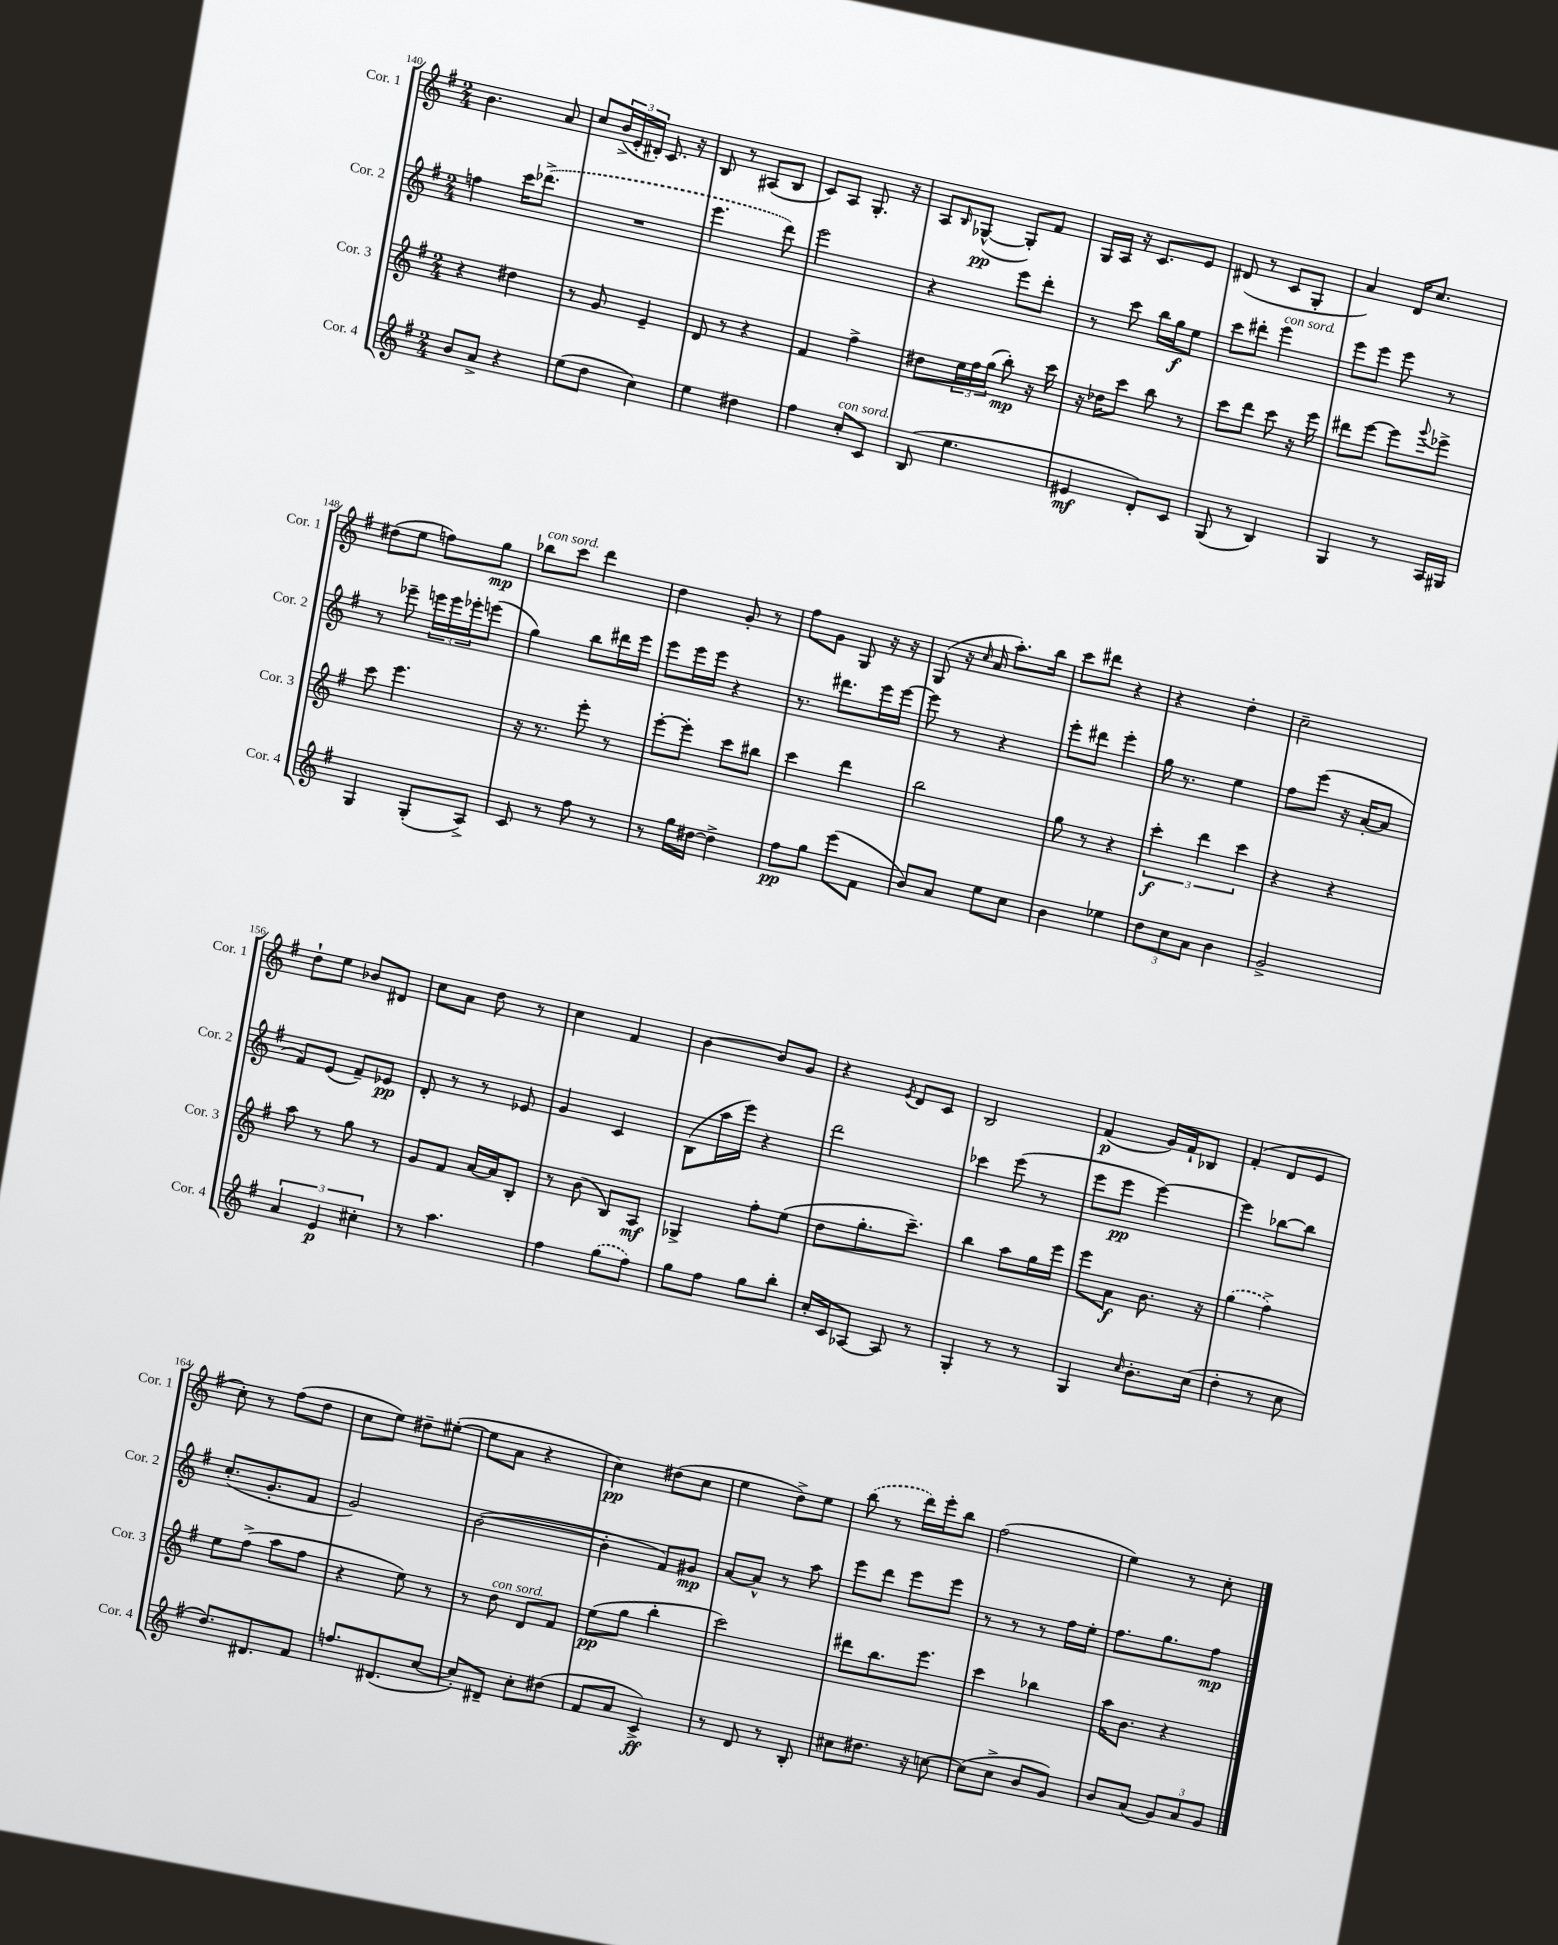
<<
\new StaffGroup <<
\new Staff = "s0" \with { instrumentName = "Cor. 1" shortInstrumentName = "Cor. 1" } {
    \clef treble \key g \major \numericTimeSignature \time 2/4
    b'4. a'8 |
    c''8 \tuplet 3/2 { b'16->( e'16-. dis'16-.) } c'8. r16 |
    b8 r8 ais8( b8 |
    c'8) a8 g8.-. r16 |
    a8 \grace { b16 } ges8~-^\pp( ges8-.) fis'8 |
    g16 a16 r16 c'8. e'8 |
    dis'8( r8 c'8 g8-. |
    a'4) d'16 c''8. |
    dis''8( e''8 f''8) g''8\mp |
    bes''8^\markup { \italic "con sord." } c'''8 d'''4 |
    d''4 g'8-. r8 |
    fis''8 g'8 g8 r16 r16 |
    g8( r16 \grace { c''16 } a'16 a''8.-.) b''16 |
    c'''8 dis'''8 r4 |
    r4 d''4-. |
    c''2-- |
    d''8-! e''8 bes'8 dis'8 |
    c''8 a'8 d''8 r8 |
    c''4 fis'4 |
    b'4~ b'8 g'8 |
    r4 \acciaccatura { e'8 } d'8 c'8 |
    b2 |
    fis'4\p( g'16) fis'16-! bes8 |
    fis'4-.( d'8 e'8 |
    c''8-.) r8 fis''8( d''8 |
    c''8 e''8) dis''8-- eis''8~-.( |
    eis''8 a'8 r4 |
    c''4\pp) dis''8( c''8 |
    e''4 d''8->) e''8 |
    \once \slurDashed b''8( r8 d'''16) e'''16-. b''8 |
    fis''2( |
    e''4) r8 c''8-. \bar "|." |
}
\new Staff = "s1" \with { instrumentName = "Cor. 2" shortInstrumentName = "Cor. 2" } {
    \clef treble \key g \major \numericTimeSignature \time 2/4
    f''4 c'''16 \once \slurDashed des'''8.->( |
    R2 |
    e'''4. d'''8) |
    e'''2 |
    r4 e'''8 d'''8-. |
    r8 c'''8 b''16 g''16\f e''8 |
    c'''8 dis'''8-. e'''4^\markup { \italic "con sord." } |
    e'''8 e'''8 e'''8 r8 |
    r8 ees'''8-- \tuplet 3/2 { e'''16 e'''16 ees'''16-. } e'''8( |
    g''4) b''8 dis'''16 e'''16 |
    e'''8 e'''16 e'''16 r4 |
    r8. dis'''8. e'''16 e'''16~ |
    e'''8 r8 r4 |
    e'''8-. dis'''8 e'''4-. |
    g''16 r8. e''4 |
    fis''8 e'''8( r16 a'16~-. a'8 |
    fis'8) e'8( fis'8--) ees'8\pp |
    d'8-. r8 r8 ees'8 |
    g'4 c'4 |
    b8( a''16 e'''16) r4 |
    d'''2 |
    ces'''4 e'''8( r8 |
    e'''8 e'''8\pp e'''4~) |
    e'''4 bes''8~ bes''8 |
    c''8.-.( g'8.-. fis'8 |
    g'2) |
    b'2~( |
    b'4-. fis'8) gis'8\mp |
    a'8~ a'8-^ r8 a''8 |
    e'''8 d'''8 e'''8 e'''8 |
    r8 r8 r8 fis''16 e''16-. |
    fis''8. g''8. fis''8\mp \bar "|." |
}
\new Staff = "s2" \with { instrumentName = "Cor. 3" shortInstrumentName = "Cor. 3" } {
    \clef treble \key g \major \numericTimeSignature \time 2/4
    r4 dis''4 |
    r8 g'8 e'4-- |
    d'8 r8 r4 |
    fis'4 fis''4-> |
    dis''8 \tuplet 3/2 { e''16 fis''16 g''16( } b''8-.\mp) r16 c'''16 |
    r16 des''16 c'''8 b''8 r8 |
    c'''8 d'''8 c'''8 r16 e'''16 |
    dis'''8 e'''8~ e'''8 \appoggiatura { g'''8 } ees'''8-> |
    c'''8 e'''4. |
    r16 r8. e'''8-. r8 |
    e'''8~-. e'''8-. c'''8 bis''8 |
    c'''4 d'''4 |
    b''2 |
    g''8 r8 r4 |
    \tuplet 3/2 { c'''4-.\f d'''4 c'''4 } |
    r4 r4 |
    a''8 r8 g''8 r8 |
    g'8 fis'8 a'16~ a'16 b8-. |
    r8 b'8( b8) a8\mf |
    ges4-> fis''8-. e''8( |
    d''8 g''8.-. c'''8.--) |
    b''4 a''8 g''16 e'''16 |
    e'''8 a'8\f b'8. r16 |
    \once \slurDashed g''4( fis''4->) |
    e''8 fis''8->( a''8 fis''8 |
    r4 e''8) r8 |
    r8 d''8^\markup { \italic "con sord." } d'8 fis'8 |
    e''8\pp( g''8 b''4-. |
    c'''2) |
    dis'''8 b''8. e'''8. |
    c'''4 bes''4 |
    a''16 b'8. r4 \bar "|." |
}
\new Staff = "s3" \with { instrumentName = "Cor. 4" shortInstrumentName = "Cor. 4" } {
    \clef treble \key g \major \numericTimeSignature \time 2/4
    b'8 a'8-> r4 |
    e''8( d''8 c''4) |
    e''4 dis''4 |
    fis''4 c''8-.^\markup { \italic "con sord." } c'8 |
    b8( e''4. |
    eis'4\mf d'8-.) c'8 |
    g8( r8 b4) |
    g4 r8 a16 gis16 |
    g4 g8-.( a8->) |
    c'8 r8 fis''8 r8 |
    r8 g''16 dis''16~ dis''4-> |
    fis''8\pp g''8 e'''8( fis'8 |
    b'8) a'8 e''8 c''8 |
    b'4 ees''4 |
    \tuplet 3/2 { d''8 c''8 a'8 } b'4 |
    g'2-> |
    \tuplet 3/2 { a'4 e'4\p cis''4-. } |
    r8 a''4. |
    fis''4 \once \slurDashed g''8( fis''8) |
    g''8 fis''8 g''8 b''8-. |
    c''16-. c'16 aes8~ aes8 r8 |
    g4-. r8 r8 |
    g4 \grace { c''16 } b'8.-. c''16( |
    d''4-. r8 c''8 |
    d''8.) dis'8. fis'8 |
    f''8. dis'8.( c''8~ |
    c''8-.) dis'8-- c''8-. dis''8( |
    fis'8 a'8 c'4->\ff) |
    r8 d'8 r8 b8-. |
    cis''8 dis''8. r16 c''8~ |
    c''8( c''8-> b'8 g'8) |
    b'8 a'8( \tuplet 3/2 { g'8) a'8 g'8 } \bar "|." |
}
>>
>>
\layout { \context { \Score currentBarNumber = #140 } }
